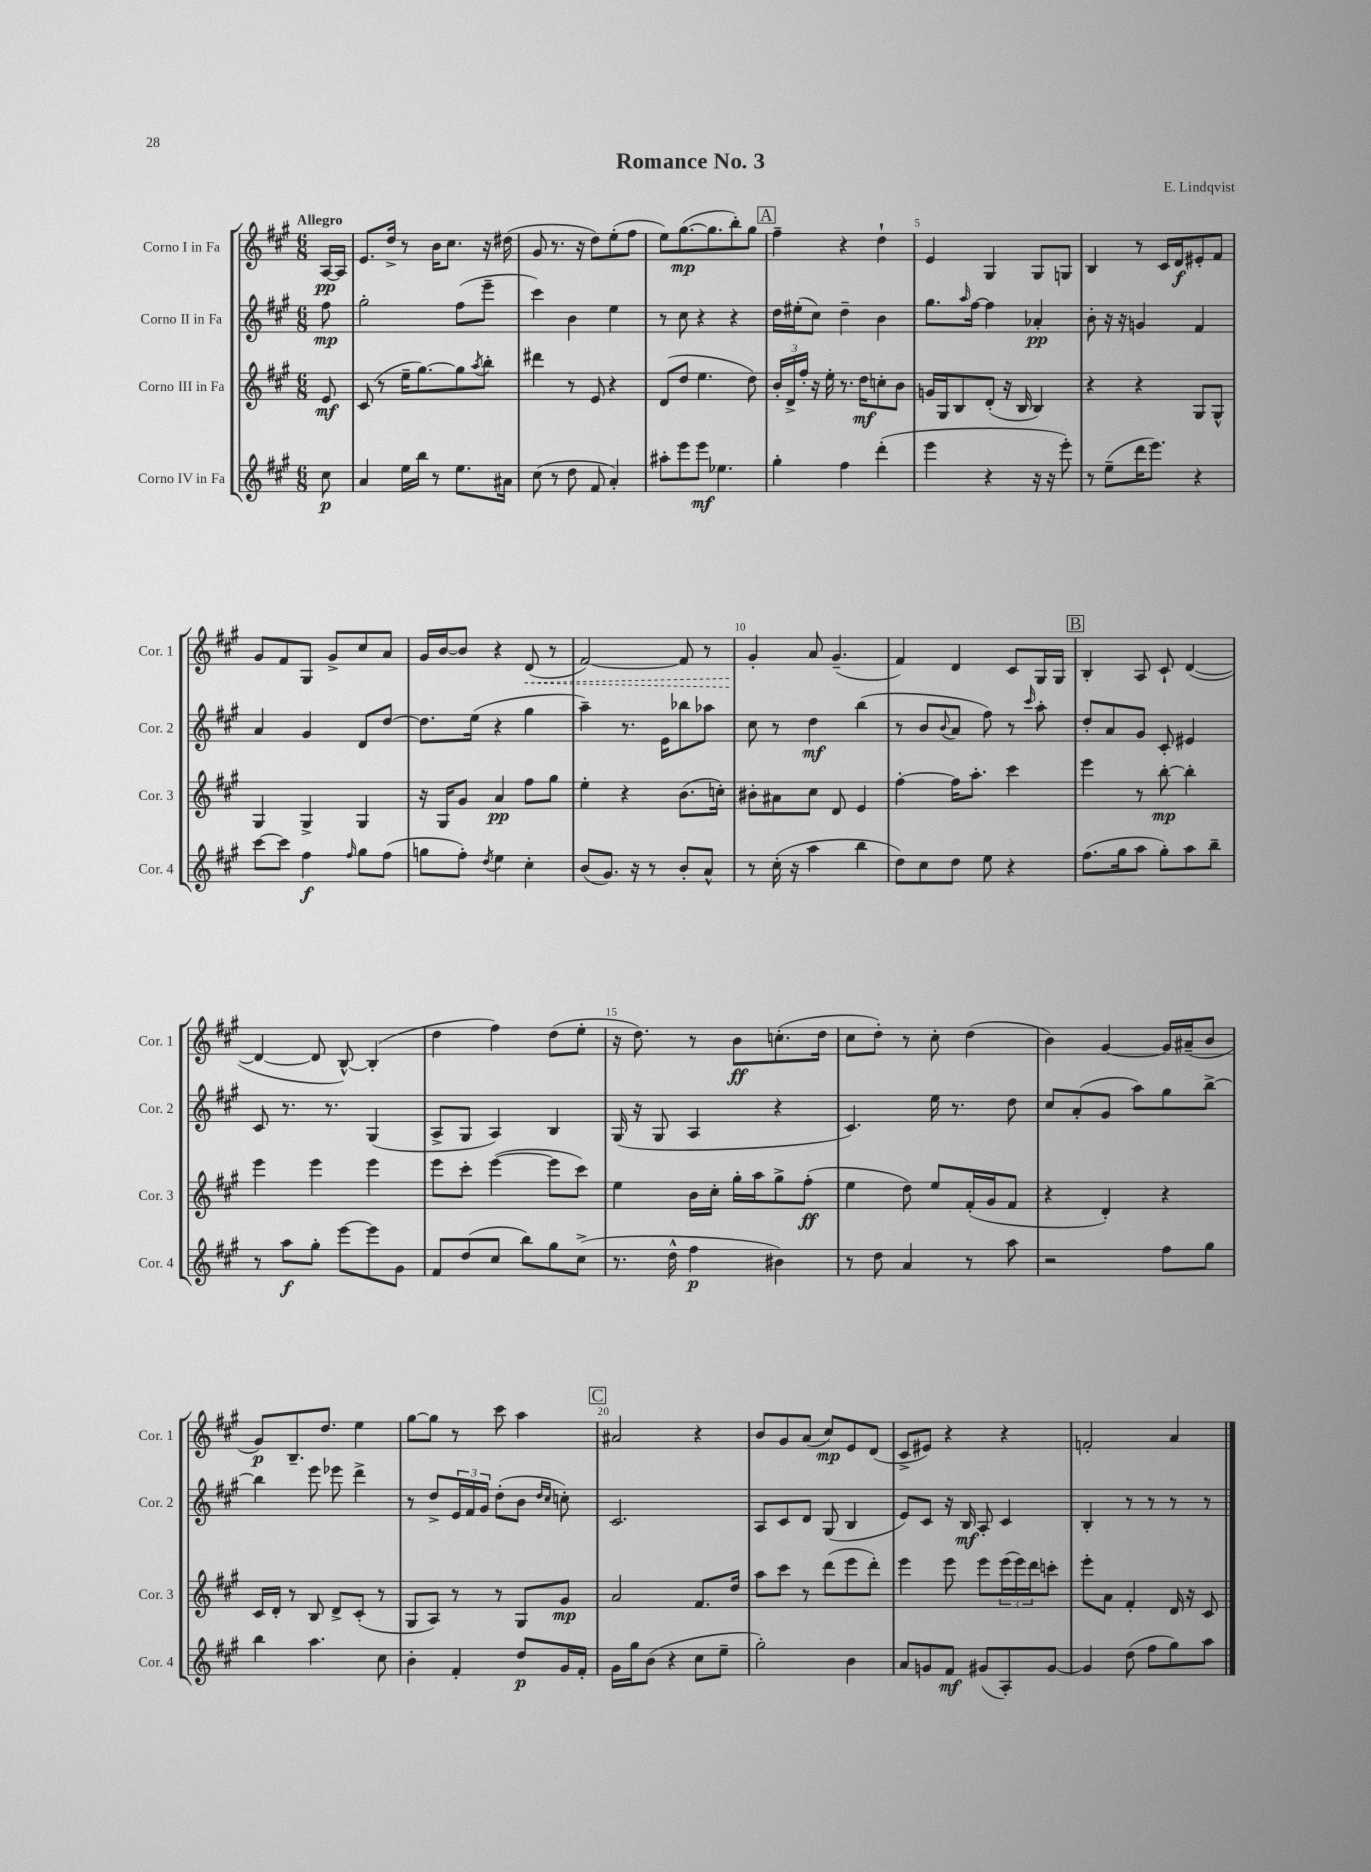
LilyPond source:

\header { title = "Romance No. 3" composer = "E. Lindqvist" }
<<
\new StaffGroup <<
\new Staff = "s0" \with { instrumentName = "Corno I in Fa" shortInstrumentName = "Cor. 1" } {
    \clef treble \key a \major \numericTimeSignature \time 6/8 \partial 8 \tempo "Allegro"
    a16~\pp a16 |
    e'8. d''16-> r8 b'16 cis''8. r16 dis''16( |
    gis'8 r8. r16 d''8) e''8-.( fis''8 |
    e''8) gis''8.~\mp( gis''8. b''8-.) gis''8 |
    \mark \markup { \box "A" } fis''4-- r4 d''4-! |
    e'4 gis4 gis8 g8 |
    b4 r8 cis'16 d'16\f eis'8-. fis'8 |
    gis'8 fis'8 gis8 gis'8-> cis''8 a'8 |
    gis'16 b'16~ b'8 r4 \once \override Hairpin.style = #'dashed-line d'8\<( r8 |
    fis'2~) fis'8 r8 |
    gis'4-.\! a'8 gis'4.--( |
    fis'4) d'4 cis'8 gis16 gis16 |
    \mark \markup { \box "B" } b4-. a8 cis'8-! d'4~( |
    d'4~ d'8 b8~-^) b4-.( |
    d''4 fis''4) d''8( e''8-. |
    r16 d''8.) r8 b'8\ff c''8.-.( d''16 |
    cis''8 d''8-.) r8 cis''8-. d''4( |
    b'4) gis'4~ gis'16 ais'16--( b'8 |
    gis'8\p) b8.-- d''8. e''4 |
    gis''8~ gis''8 r8 cis'''8 a''4 |
    \mark \markup { \box "C" } ais'2 r4 |
    b'8 gis'8 a'8( cis''8\mp) e'8 d'8( |
    cis'8-> eis'8) r4 r4 |
    f'2-. a'4 \bar "|." |
}
\new Staff = "s1" \with { instrumentName = "Corno II in Fa" shortInstrumentName = "Cor. 2" } {
    \clef treble \key a \major \numericTimeSignature \time 6/8 \partial 8
    fis''8\mp |
    gis''2-. fis''8( e'''8-- |
    cis'''4) b'4 e''4 |
    r8 cis''8 r4 r4 |
    \mark \markup { \box "A" } d''16 eis''16-.( cis''8) d''4-- b'4 |
    gis''8. \grace { a''16 } fis''16~ fis''4 aes'4-.\pp |
    b'8-. r16 r16 g'4 fis'4 |
    a'4 gis'4 d'8 d''8~ |
    d''8. e''16( r4 gis''4 |
    a''4--) r8. e'16 bes''8 aes''8 |
    cis''8 r8 d''4\mf b''4( |
    r8 b'8 \appoggiatura { b'8 } a'8 fis''8) r8 \grace { cis'''16 } a''8-. |
    \mark \markup { \box "B" } d''8-. a'8 gis'8 cis'8-. eis'4 |
    cis'8 r8. r8. gis4( |
    a8-> gis8 a4) b4 |
    gis16( r16 gis8 a4 r4 |
    cis'4.) e''16 r8. d''8 |
    cis''8 a'8-.( gis'8 a''8) gis''8 b''8~-> |
    b''4 e'''8 ees'''8 d'''4-> |
    r8 d''8-> \tuplet 3/2 { e'16 fis'16 gis'16 } d''8-.( b'8 \grace { d''16 cis''16 } c''8-.) |
    \mark \markup { \box "C" } cis'2. |
    a8 cis'8 d'8 gis8( b4 |
    e'8) cis'8 r16 b16\mf a8-. cis'4 |
    b4-. r8 r8 r8 r8 \bar "|." |
}
\new Staff = "s2" \with { instrumentName = "Corno III in Fa" shortInstrumentName = "Cor. 3" } {
    \clef treble \key a \major \numericTimeSignature \time 6/8 \partial 8
    e'8\mf |
    cis'8( r8 e''16-- gis''8.~) gis''8 \acciaccatura { a''8 } b''8-. |
    dis'''4 r8 e'8 r4 |
    d'8( d''8 e''4. d''8) |
    \mark \markup { \box "A" } \tuplet 3/2 { b'16-. d'16-> fis''16-. } r16 e''16-. r8. d''16\mf c''8-. b'8 |
    g'16 gis16 b8 d'8-.( r16 b16 b4) |
    r4 r4 gis8 gis8-^ |
    gis4 gis4-> gis4 |
    r16 gis16 gis'8 a'4\pp fis''8 gis''8 |
    e''4-. r4 b'8.( c''16-.) |
    bis'8-. ais'8 cis''8 d'8 e'4 |
    fis''4~-. fis''16 a''8.-. cis'''4 |
    \mark \markup { \box "B" } e'''4 r8 b''8~-.\mp b''4-. |
    e'''4 e'''4 e'''4 |
    e'''8 cis'''8-. e'''4~( e'''8 cis'''8) |
    e''4 b'16 cis''16-. gis''16-. a''16 gis''8-> fis''8-.\ff( |
    e''4 d''8) e''8 fis'16-.( gis'16 fis'8 |
    r4 d'4-.) r4 |
    cis'16 d'16-. r8 b8 d'8-> cis'8-.( r8 |
    gis8 a8) r8 r8 gis8 gis'8\mp |
    \mark \markup { \box "C" } a'2 fis'8. d''16 |
    a''8 cis'''8 r8 d'''8( e'''8 d'''8-.) |
    e'''4 e'''8 e'''8 \tuplet 3/2 { e'''16( e'''16) d'''16 } c'''8-. |
    e'''8-. a'8 fis'4-. d'16 r16 cis'8 \bar "|." |
}
\new Staff = "s3" \with { instrumentName = "Corno IV in Fa" shortInstrumentName = "Cor. 4" } {
    \clef treble \key a \major \numericTimeSignature \time 6/8 \partial 8
    cis''8\p |
    a'4 e''16 b''16 r8 e''8. ais'16 |
    cis''8( r8 d''8 fis'8 a'4-.) |
    ais''8-. e'''8 e'''8\mf ees''4. |
    \mark \markup { \box "A" } gis''4-. fis''4 d'''4-.( |
    e'''4 r4 r16 r16 e'''8-.) |
    r8 e''8--( d'''16 e'''8.) r4 |
    cis'''8~ cis'''8 fis''4\f \grace { fis''16 } gis''8 fis''8( |
    g''8 fis''8-.) \acciaccatura { d''8 } e''4 cis''4-. |
    b'8( gis'8.) r16 r8 b'8-. a'8-^ |
    r8 cis''16-.( r16 a''4 b''4 |
    d''8) cis''8 d''8 e''8 r4 |
    \mark \markup { \box "B" } fis''8.( gis''16 a''8 gis''8-.) a''8 b''8-- |
    r8 a''8\f gis''8-. e'''8~ e'''8 gis'8 |
    fis'8 d''8( cis''8 b''8) gis''8 cis''8->( |
    r8. d''16-^ fis''4\p bis'4) |
    r8 d''8 a'4 r8 a''8 |
    r2 fis''8 gis''8 |
    b''4 a''4. cis''8 |
    b'4-. fis'4-. d''8\p gis'16 fis'16-. |
    \mark \markup { \box "C" } gis'16 gis''16 b'8( r4 cis''8 e''8-- |
    gis''2-.) b'4 |
    a'8 g'8 fis'8\mf gis'8( a8-.) gis'8~ |
    gis'4 d''8( fis''8 gis''8) a''8 \bar "|." |
}
>>
>>
\layout { \context { \Score \override BarNumber.break-visibility = ##(#f #t #t) barNumberVisibility = #(every-nth-bar-number-visible 5) } }
